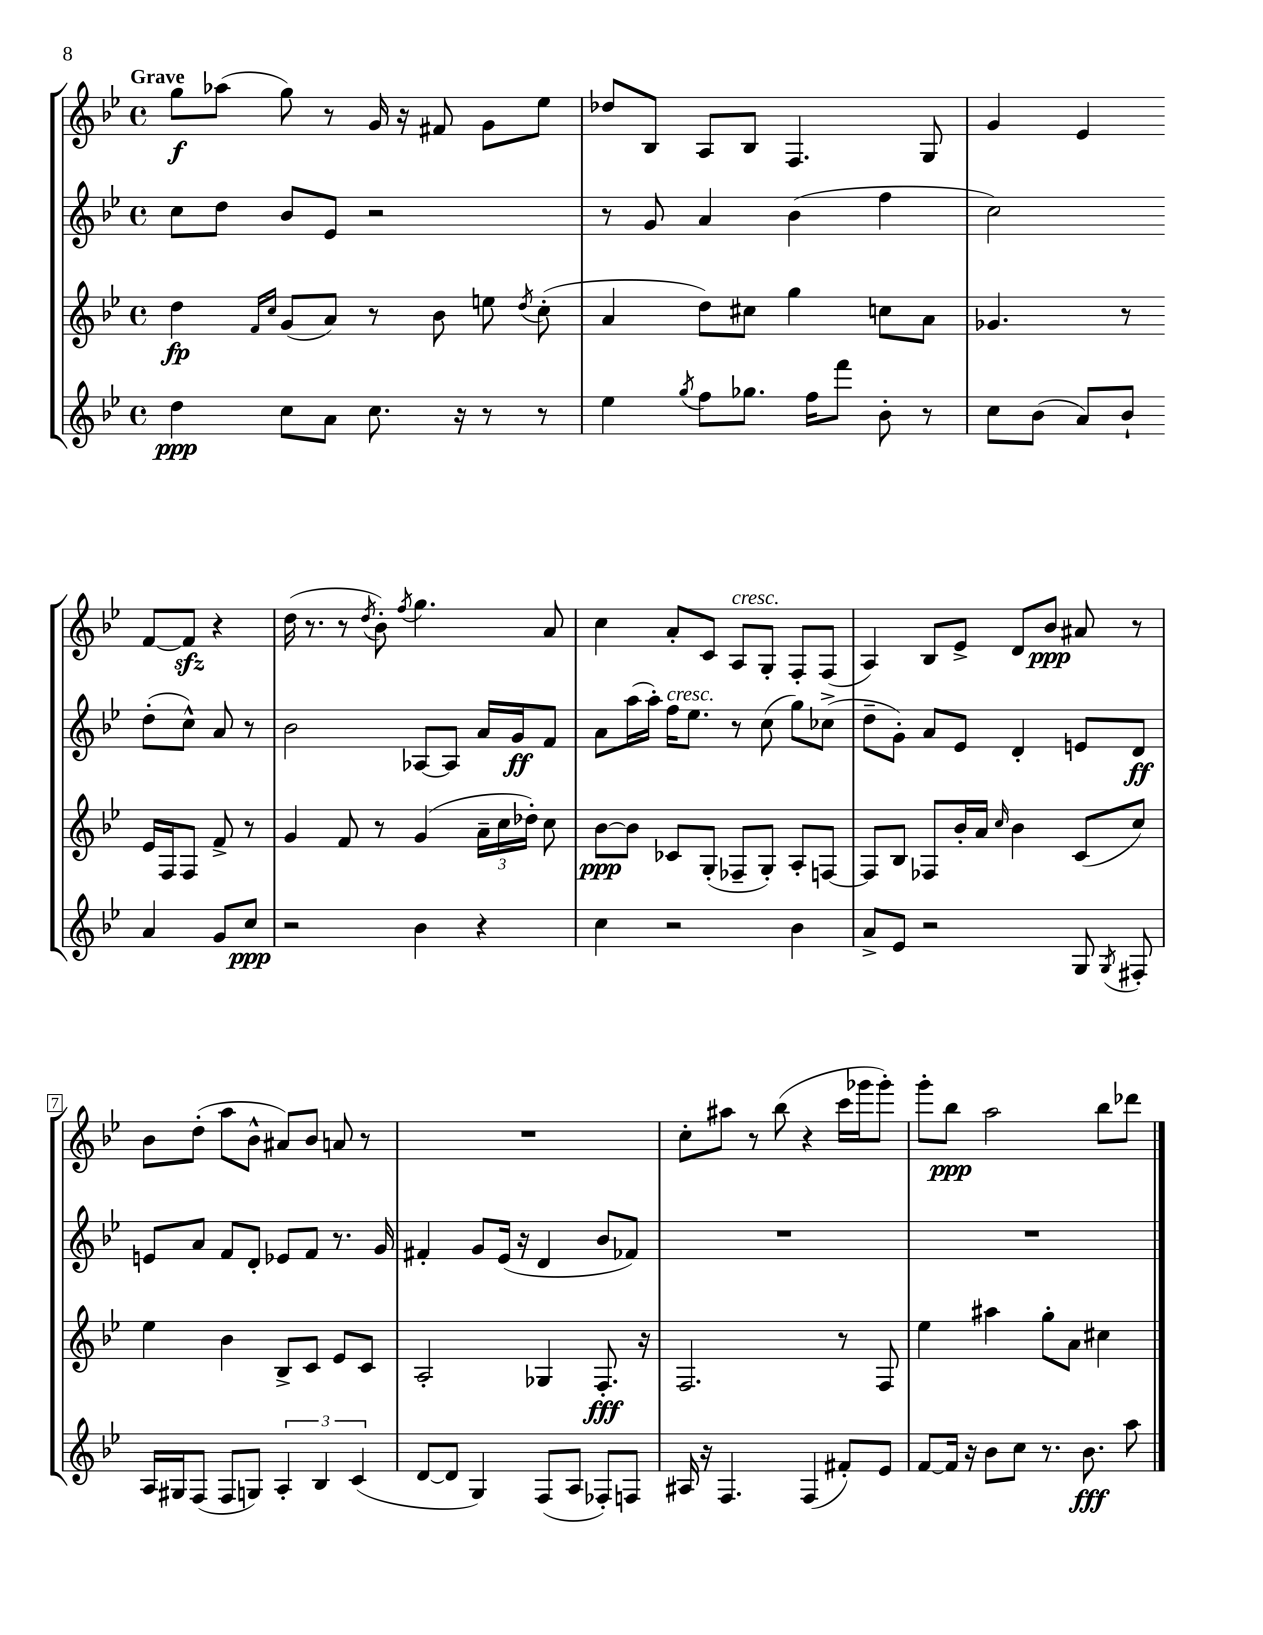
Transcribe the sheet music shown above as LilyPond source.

<<
\new StaffGroup <<
\new Staff = "s0" {
    \clef treble \key bes \major \defaultTimeSignature \time 4/4 \tempo "Grave"
    \autoBeamOff g''8[\f aes''8]( g''8) r8 g'16 r16 fis'8 g'8[ ees''8] |
    des''8[ bes8] a8[ bes8] f4. g8 |
    g'4 ees'4 f'8[~ f'8]\sfz r4 |
    d''16( r8. r8 \acciaccatura { d''8 } bes'8-.) \acciaccatura { f''8 } g''4. a'8 |
    c''4 a'8[-. c'8] a8[^\markup { \italic "cresc." } g8]-. f8[-. f8]( |
    a4) bes8[ ees'8]-> d'8[ bes'8]\ppp ais'8 r8 |
    bes'8[ d''8]-.( a''8[ bes'8]-^ ais'8[) bes'8] a'8 r8 |
    R1 |
    c''8[-. ais''8] r8 bes''8( r4 c'''16[ ges'''16 ges'''8]-.) |
    g'''8[-. bes''8]\ppp a''2 bes''8[ des'''8] \bar "|." |
}
\new Staff = "s1" {
    \clef treble \key bes \major \defaultTimeSignature \time 4/4
    \autoBeamOff c''8[ d''8] bes'8[ ees'8] r2 |
    r8 g'8 a'4 bes'4( f''4 |
    c''2) d''8[-.( c''8]-^) a'8 r8 |
    bes'2 aes8[~ aes8] a'16[ g'16\ff f'8] |
    a'8[ a''16( a''16]-.) f''16[^\markup { \italic "cresc." } ees''8.] r8 c''8( g''8[) ces''8]->( |
    d''8[-- g'8]-.) a'8[ ees'8] d'4-. e'8[ d'8]\ff |
    e'8[ a'8] f'8[ d'8]-. ees'8[ f'8] r8. g'16 |
    fis'4-. g'8[ ees'16]( r16 d'4 bes'8[ fes'8]) |
    R1 |
    R1 \bar "|." |
}
\new Staff = "s2" {
    \clef treble \key bes \major \defaultTimeSignature \time 4/4
    \autoBeamOff d''4\fp \grace { f'16[ c''16] } g'8[( a'8]) r8 bes'8 e''8 \acciaccatura { d''8 } c''8-.( |
    a'4 d''8[) cis''8] g''4 c''8[ a'8] |
    ges'4. r8 ees'16[ f16 f8] f'8-> r8 |
    g'4 f'8 r8 g'4( \tuplet 3/2 { a'16[-- c''16 des''16]-.) } c''8 |
    bes'8[~\ppp bes'8] ces'8[ g8]-.( fes8[-- g8]-.) a8[-. f8]~ |
    f8[ bes8] fes8[ bes'16-. a'16] \grace { c''16 } bes'4 c'8[( c''8]) |
    ees''4 bes'4 bes8[-> c'8] ees'8[ c'8] |
    a2-. ges4 f8.-.\fff r16 |
    f2. r8 f8 |
    ees''4 ais''4 g''8[-. a'8] cis''4 \bar "|." |
}
\new Staff = "s3" {
    \clef treble \key bes \major \defaultTimeSignature \time 4/4
    \autoBeamOff d''4\ppp c''8[ a'8] c''8. r16 r8 r8 |
    ees''4 \acciaccatura { g''8 } f''8[ ges''8.] f''16[ f'''8] bes'8-. r8 |
    c''8[ bes'8]( a'8[) bes'8]-! a'4 g'8[ c''8]\ppp |
    r2 bes'4 r4 |
    c''4 r2 bes'4 |
    a'8[-> ees'8] r2 g8 \acciaccatura { g8 } fis8-. |
    a16[ gis16 f8]( f8[ g8]) \tuplet 3/2 { a4-. bes4 c'4( } |
    d'8[~ d'8] g4) f8[( a8] fes8[-.) f8] |
    ais16 r16 f4. f4( fis'8[-.) ees'8] |
    f'8[~ f'16] r16 bes'8[ c''8] r8. bes'8.\fff a''8 \bar "|." |
}
>>
>>
\layout { \context { \Score \override BarNumber.stencil = #(make-stencil-boxer 0.1 0.3 ly:text-interface::print) } }
